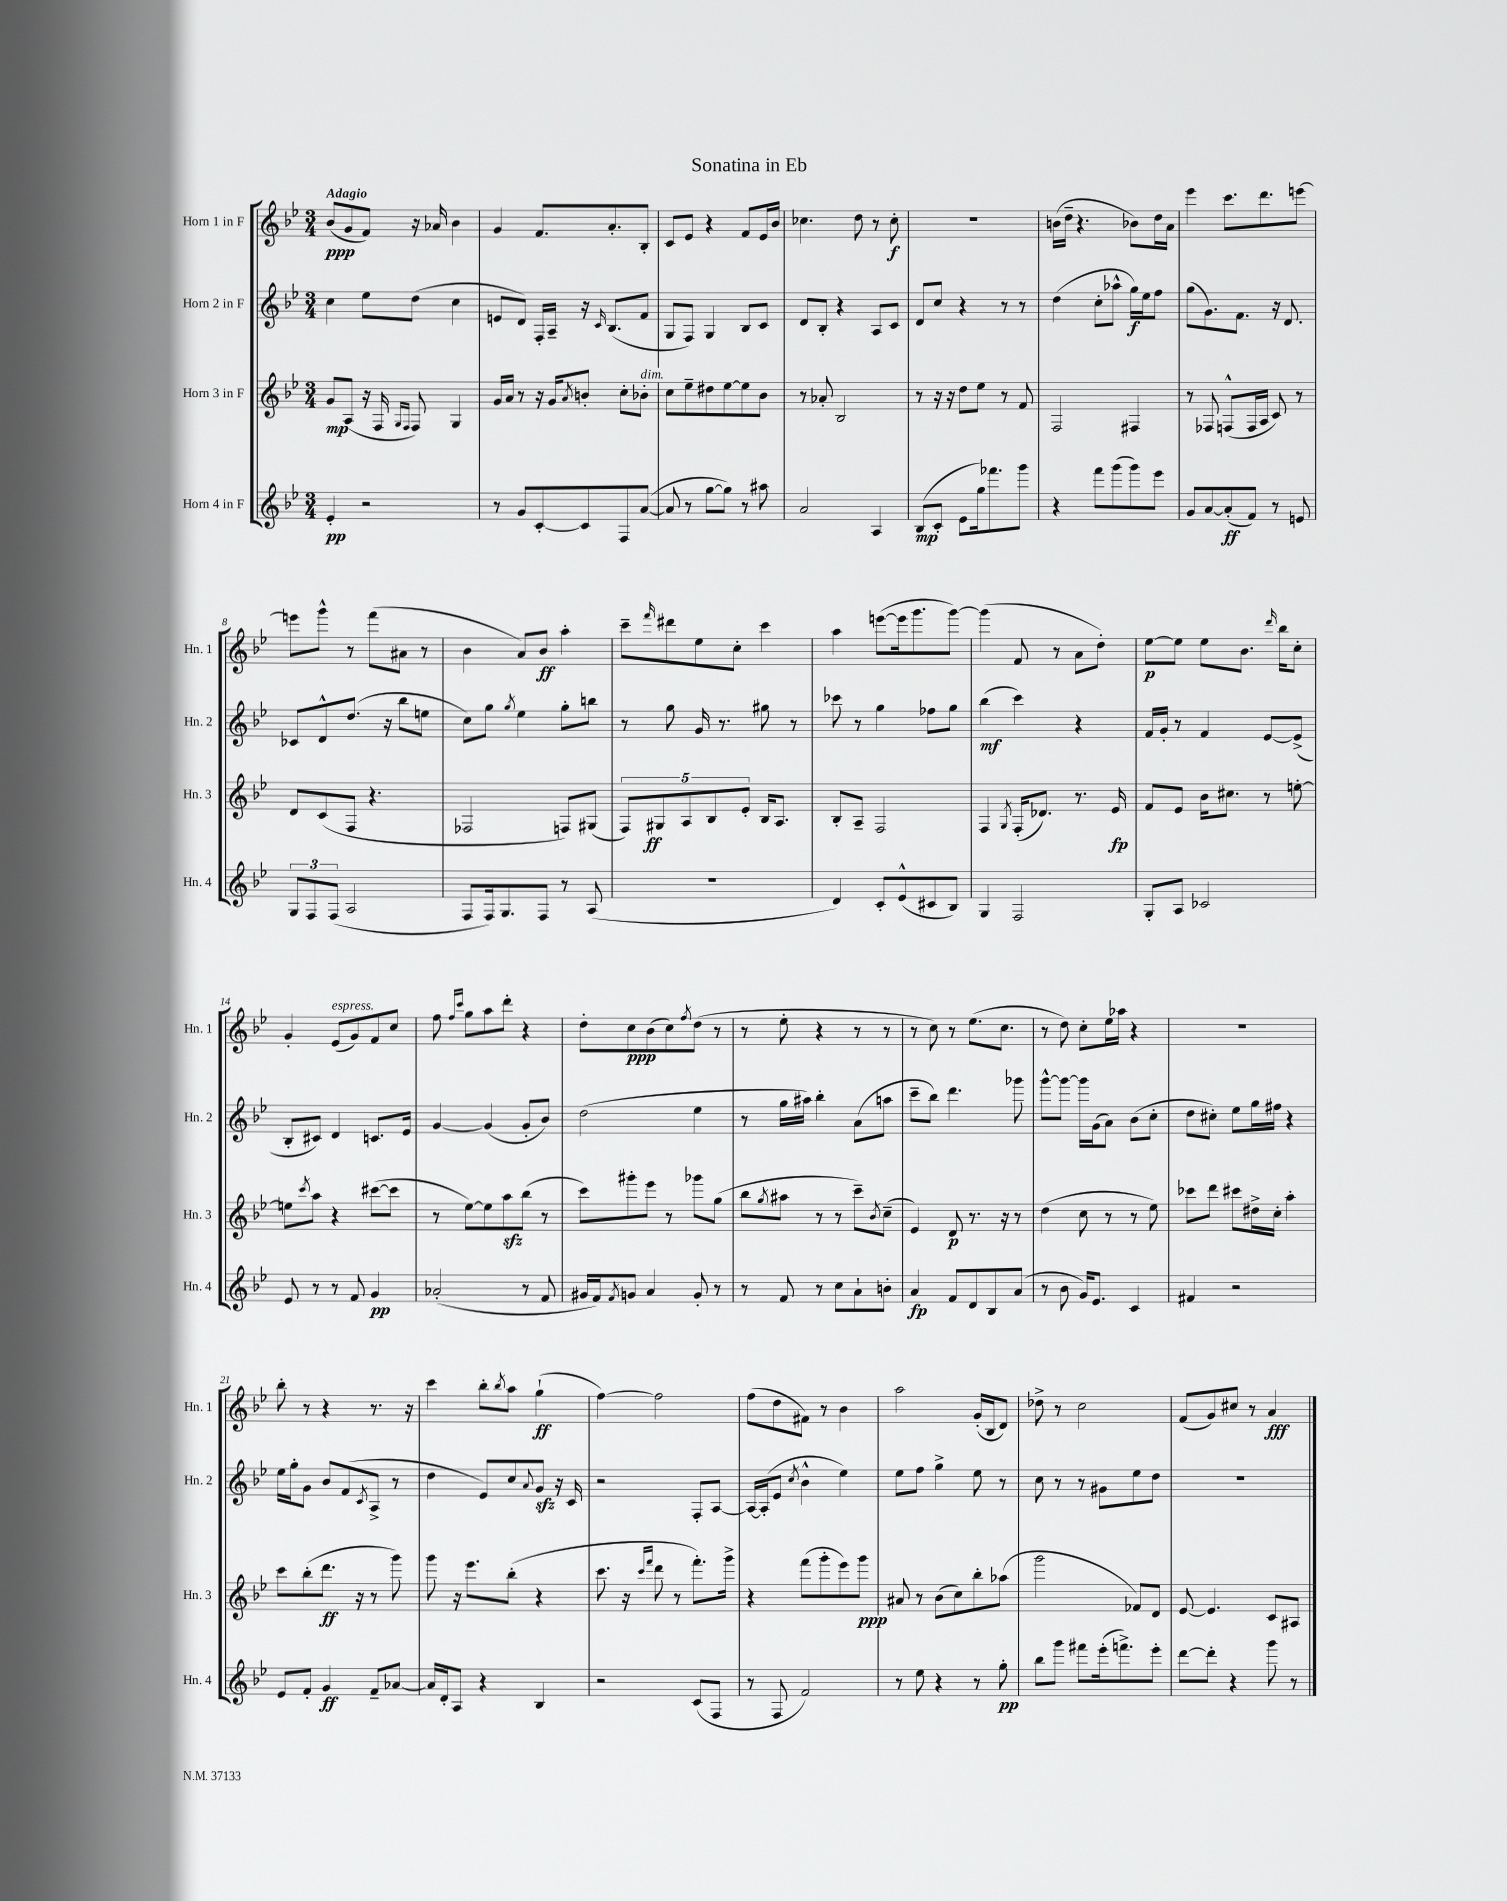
\header { title = "Sonatina in Eb" }
<<
\new StaffGroup <<
\new Staff = "s0" \with { instrumentName = "Horn 1 in F" shortInstrumentName = "Hn. 1" } {
    \clef treble \key bes \major \numericTimeSignature \time 3/4 \tempo "Adagio"
    bes'8\ppp( g'8 f'8) r16 aes'16 bes'4 |
    g'4 f'8. a'8.-. bes8-. |
    c'8 ees'8 r4 f'8 ees'16 bes'16 |
    ces''4. d''8 r8 ces''8-.\f |
    R2. |
    b'16( d''16-- r4. bes'8) d''16 a'16 |
    ees'''4 c'''8. d'''8. e'''8~ |
    e'''8 g'''8-^ r8 f'''8( ais'8 r8 |
    bes'4 a'8) bes'8\ff a''4-. |
    c'''8-- \grace { f'''16 } dis'''8 ees''8 c''8-. c'''4 |
    a''4 e'''8~( e'''16 g'''8. g'''8~) |
    g'''4( f'8 r8 a'8 d''8-.) |
    ees''8~\p ees''8 ees''8 bes'8. \grace { d'''16 } bes''16 c''8-. |
    g'4-. ees'8^\markup { \italic "espress." }( g'8) f'8 c''8 |
    f''8 \grace { f''16 c'''16 } g''8 a''8 d'''8-. r4 |
    d''8-. c''8\ppp bes'8( c''8) \acciaccatura { f''8 } d''8( r8 |
    r8 ees''8-. r4 r8 r8 |
    r8 c''8) r8 ees''8.( c''8. |
    r8 d''8) c''8-. ees''16 aes''16 r4 |
    R2. |
    bes''8-. r8 r4 r8. r16 |
    c'''4 bes''8-. \acciaccatura { bes''8 } a''8 g''4-!\ff( |
    f''4~) f''2 |
    f''8( d''8 fis'8) r8 bes'4 |
    a''2 g'16-.( bes16 d'8) |
    des''8-> r8 c''2 |
    f'8( g'8) cis''8 r8 a'4\fff \bar "|." |
}
\new Staff = "s1" \with { instrumentName = "Horn 2 in F" shortInstrumentName = "Hn. 2" } {
    \clef treble \key bes \major \numericTimeSignature \time 3/4
    c''4 ees''8 d''8( c''4 |
    e'8 d'8) f16-. a16-- r16 \grace { c'16 } bes8.( f'8 |
    g8 f8) g4 bes8 c'8 |
    d'8 bes8-. r4 a8 c'8 |
    d'8 c''8 r4 r8 r8 |
    d''4( c''8-. aes''8-^ g''16\f) ees''16 f''8 |
    g''8( g'8.) f'8. r16 d'8. |
    ces'8 d'8-^ d''8.( r16 bes''8 e''8 |
    c''8) g''8 \acciaccatura { g''8 } ees''4 g''8-. b''8 |
    r8 g''8 g'16 r8. gis''8 r8 |
    ces'''8 r8 g''4 fes''8 g''8 |
    bes''4\mf( c'''4) r4 |
    f'16 g'16-. r8 f'4 ees'8~ ees'8->( |
    bes8-. cis'8) d'4 c'8. ees'16 |
    g'4~ g'4( g'8-. bes'8) |
    d''2( ees''4 |
    r8 g''16 ais''16) bes''4-. a'8( a''8 |
    c'''8-- bes''8) d'''4. ges'''8 |
    g'''8~-^ g'''8~ g'''16 g'16( a'8) bes'8( c''8-. |
    d''8 cis''8-.) ees''8 g''16 fis''16 r4 |
    ees''16 g''16-. g'8 bes'8 f'8( \acciaccatura { c'8 } a8-> r8 |
    d''4 ees'8) c''8 \appoggiatura { a'8 } g'8\sfz r16 c'16 |
    r2 f8-. a8~ |
    a16~ a16-.( ees'8 \acciaccatura { c''8 } bes'4-^ ees''4) |
    ees''8 f''8 g''4-> ees''8 r8 |
    c''8 r8 r8 gis'8 ees''8 d''8 |
    R2. \bar "|." |
}
\new Staff = "s2" \with { instrumentName = "Horn 3 in F" shortInstrumentName = "Hn. 3" } {
    \clef treble \key bes \major \numericTimeSignature \time 3/4
    g'8\mp a8( r16 f16 \grace { g16 f16 } f8) g4 |
    g'16 a'16 r8 r16 g'16 \acciaccatura { a'8 } b'8-. c''8-. bes'8-.^\markup { \italic "dim." } |
    c''8 ees''8-- dis''8 ees''8~ ees''8 bes'8 |
    r8 aes'8-. bes2 |
    r8 r16 r16 d''8 ees''8 r8 f'8 |
    f2 fis4 |
    r8 fes8 f8-^( f16 a16 c'8) r8 |
    d'8 c'8( f8 r4. |
    fes2 f8) gis8( |
    \tuplet 5/4 { f8) gis8\ff a8 bes8 ees'8-. } bes16 a8. |
    bes8-. a8-- f2 |
    f4 \acciaccatura { g8 } f16-.( des'8.) r8. ees'16\fp |
    f'8 ees'8 bes'16 cis''8. r8 e''8~-. |
    e''8 \acciaccatura { c'''8 } a''8 r4 cis'''8~( cis'''8 |
    r8 ees''8~) ees''8 a''8\sfz bes''8( r8 |
    c'''8) gis'''8-. ees'''8 r8 ges'''8 g''8( |
    bes''8 \acciaccatura { g''8 } ais''8 r8 r8 c'''8--) \acciaccatura { bes'8 } c''8--( |
    ees'4) d'8\p r8. r16 r8 |
    d''4( c''8 r8 r8 ees''8) |
    ces'''8 d'''8 cis'''8 dis''16-> c''16-. a''4-. |
    c'''8 bes''8-.( d'''8.\ff r16 r8 g'''8) |
    g'''8 r16 ees'''8. bes''8-.( r4 |
    c'''8. r16 \grace { c'''16 f'''16 } d'''8 r8 f'''8.-.) g'''16-> |
    r4 f'''8( g'''8-. ees'''8) g'''8\ppp |
    ais'8 r8 bes'8( c''8) bes''8-. aes''8( |
    g'''2 fes'8) d'8 |
    ees'8~ ees'4. c'8 ais8 \bar "|." |
}
\new Staff = "s3" \with { instrumentName = "Horn 4 in F" shortInstrumentName = "Hn. 4" } {
    \clef treble \key bes \major \numericTimeSignature \time 3/4
    ees'4-.\pp r2 |
    r8 g'8 c'8~-. c'8 f8 a'8~( |
    a'8 r8 g''8~ g''8) r8 ais''8 |
    a'2 a4 |
    bes8\mp( c'8-. ees'8 g''16) fes'''8. g'''8 |
    r4 f'''8 g'''8( g'''8) ees'''8 |
    g'8 a'8~ a'8-.\ff( f'8) r8 e'8 |
    \tuplet 3/2 { g8 f8 f8( } a2 |
    f8 f16) g8. f8 r8 a8( |
    R2. |
    d'4) c'8-. ees'8-^( cis'8 bes8) |
    g4 f2 |
    g8-. a8 ces'2 |
    ees'8 r8 r8 f'8 g'4\pp |
    aes'2-.( r8 f'8 |
    gis'16 f'16) \acciaccatura { f'8 } g'8 a'4 g'8-. r8 |
    r8 f'8 r8 c''8 a'8-! b'8-. |
    a'4\fp f'8 d'8 bes8 a'8( |
    r8 bes'8 g'16) ees'8. c'4 |
    fis'4 r2 |
    ees'8 f'8-. g'4\ff f'8-- aes'8~ |
    aes'16 d'16-. a8 r4 bes4 |
    r2 c'8( f8 |
    r8 f8 f'2) |
    r8 ees''8 r4 r8 g''8-.\pp |
    bes''8 g'''8 fis'''8 ees'''16-.( f'''8.->) ees'''8-. |
    d'''8~ d'''8-. r4 g'''8 r8 \bar "|." |
}
>>
>>
